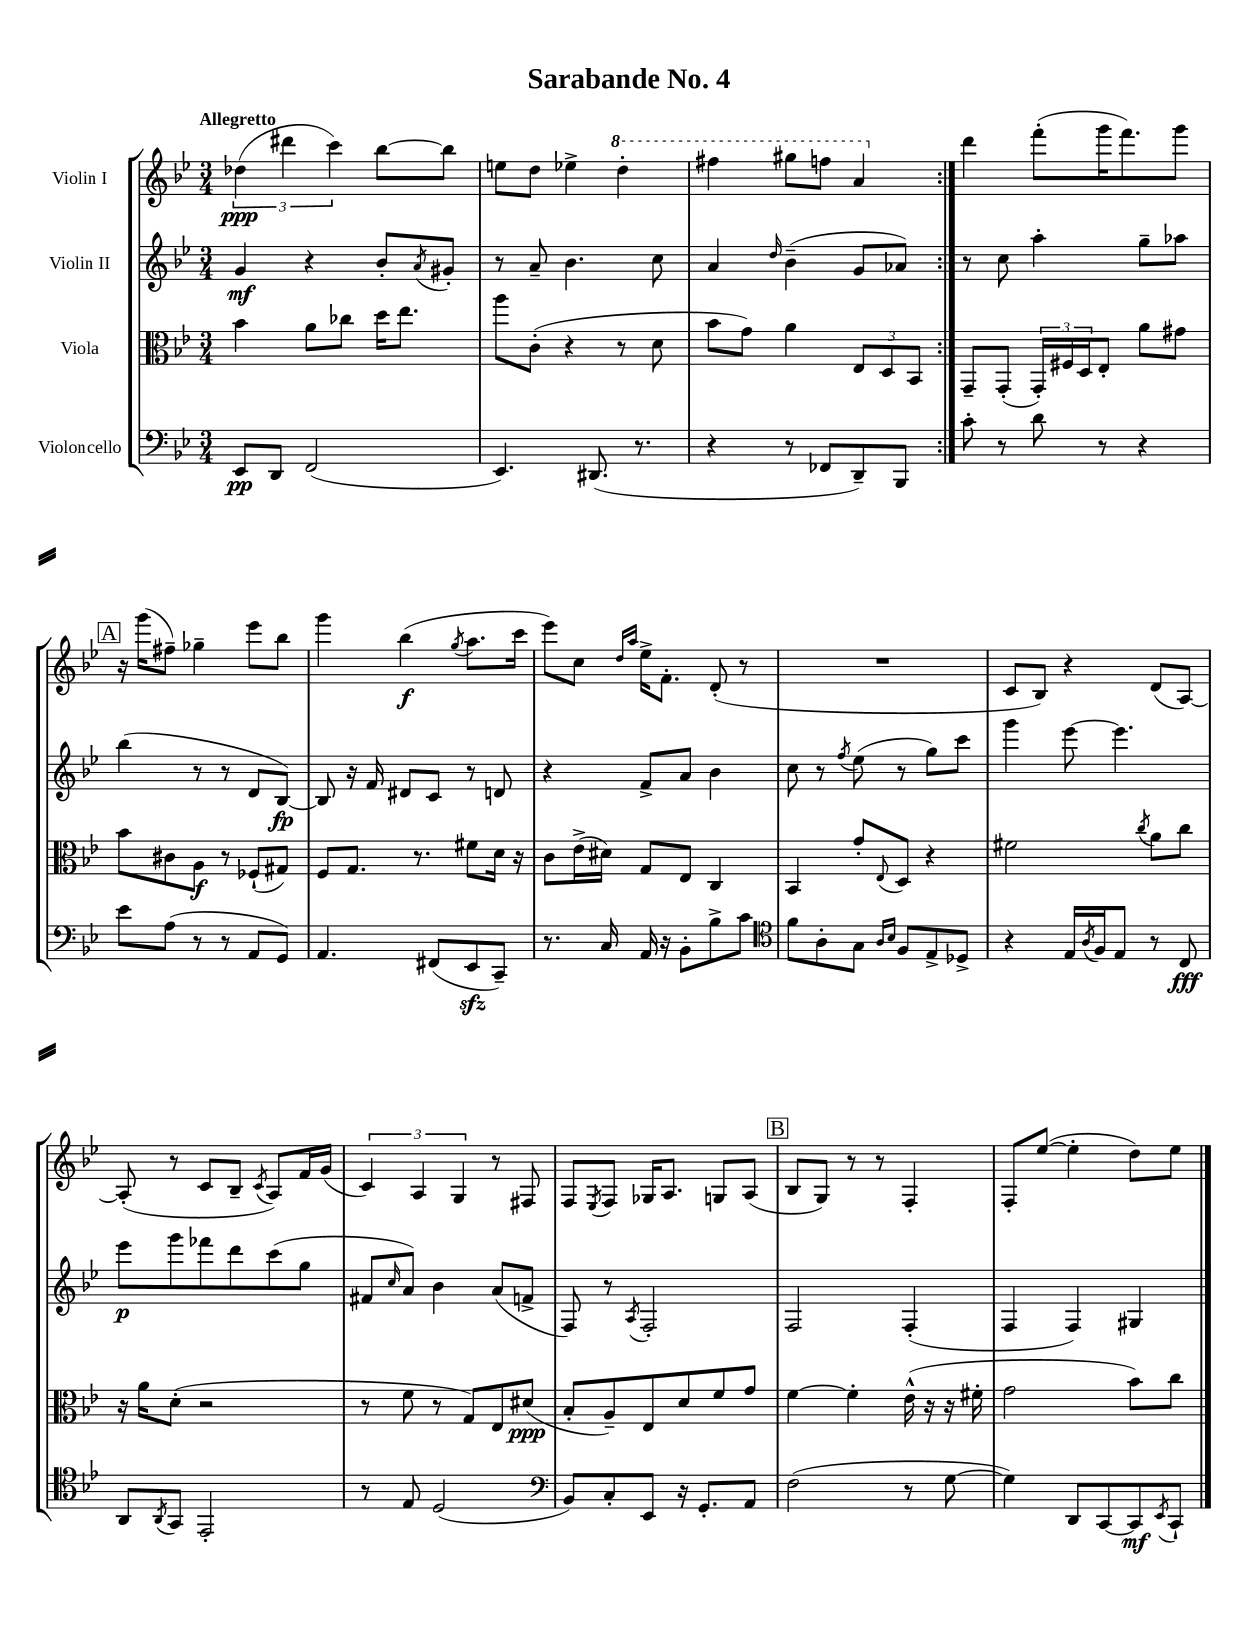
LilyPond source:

\header { title = "Sarabande No. 4" }
<<
\new StaffGroup <<
\new Staff = "s0" \with { instrumentName = "Violin I" } {
    \clef treble \key bes \major \numericTimeSignature \time 3/4 \tempo "Allegretto"
    \repeat volta 2 { \tuplet 3/2 { des''4\ppp( dis'''4 c'''4) } bes''8~ bes''8 |
    e''8 d''8 ees''4-> \ottava #1 d'''4-. |
    fis'''4 gis'''8 f'''8 a''4 \ottava #0 | }
    d'''4 f'''8-.( g'''16 f'''8.) g'''8 |
    \mark \markup { \box "A" } r16 g'''16( fis''8--) ges''4-- ees'''8 bes''8 |
    g'''4 bes''4\f( \acciaccatura { g''8 } a''8. c'''16 |
    ees'''8) c''8 \grace { d''16 a''16 } ees''16-> f'8.-. d'8-.( r8 |
    R2. |
    c'8 bes8) r4 d'8( a8~) |
    a8-.( r8 c'8 bes8-- \acciaccatura { c'8 } a8) f'16 g'16( |
    \tuplet 3/2 { c'4) a4 g4 } r8 fis8 |
    f8 \acciaccatura { ees8 } f8 ges16 a8. g8 a8( |
    \mark \markup { \box "B" } bes8 g8) r8 r8 f4-. |
    f8-. ees''8~( ees''4-. d''8) ees''8 \bar "|." |
}
\new Staff = "s1" \with { instrumentName = "Violin II" } {
    \clef treble \key bes \major \numericTimeSignature \time 3/4
    \repeat volta 2 { g'4\mf r4 bes'8-. \acciaccatura { a'8 } gis'8-. |
    r8 a'8-- bes'4. c''8 |
    a'4 \grace { d''16 } bes'4--( g'8 aes'8) | }
    r8 c''8 a''4-. g''8-- aes''8 |
    \mark \markup { \box "A" } bes''4( r8 r8 d'8 bes8~\fp) |
    bes8 r16 f'16 dis'8 c'8 r8 d'8 |
    r4 f'8-> a'8 bes'4 |
    c''8 r8 \acciaccatura { f''8 } ees''8( r8 g''8) c'''8 |
    g'''4 ees'''8~ ees'''4. |
    ees'''8\p g'''8 fes'''8 d'''8 c'''8( g''8 |
    fis'8 \grace { c''16 } a'8) bes'4 a'8( f'8-> |
    f8) r8 \acciaccatura { a8 } f2-. |
    \mark \markup { \box "B" } f2 f4-.( |
    f4 f4) gis4 \bar "|." |
}
\new Staff = "s2" \with { instrumentName = "Viola" } {
    \clef alto \key bes \major \numericTimeSignature \time 3/4
    \repeat volta 2 { bes'4 a'8 ces''8 d''16 ees''8. |
    a''8 c'8-.( r4 r8 d'8 |
    bes'8 g'8) a'4 \tuplet 3/2 { ees8 d8 bes,8 } | }
    g,8-- g,8-.( \tuplet 3/2 { g,16-.) fis16 d16 } ees8-. a'8 gis'8 |
    \mark \markup { \box "A" } bes'8 cis'8 a8\f r8 fes8-!( gis8) |
    f8 g8. r8. fis'8 d'16 r16 |
    c'8 ees'16->( dis'16) g8 ees8 c4 |
    bes,4 g'8-. \appoggiatura { ees8 } d8 r4 |
    fis'2 \acciaccatura { c''8 } a'8 c''8 |
    r16 a'16 d'8-.( r2 |
    r8 f'8 r8 g8) ees8 dis'8\ppp( |
    bes8-. a8--) ees8 d'8 f'8 g'8 |
    \mark \markup { \box "B" } f'4~ f'4-. ees'16-^( r16 r16 fis'16-. |
    g'2 bes'8) c''8 \bar "|." |
}
\new Staff = "s3" \with { instrumentName = "Violoncello" } {
    \clef bass \key bes \major \numericTimeSignature \time 3/4
    \repeat volta 2 { ees,8\pp d,8 f,2( |
    ees,4.) dis,8.( r8. |
    r4 r8 fes,8 d,8--) bes,,8 | }
    c'8-. r8 d'8 r8 r4 |
    \mark \markup { \box "A" } ees'8 a8( r8 r8 a,8 g,8) |
    a,4. fis,8( ees,8\sfz c,8--) |
    r8. c16 a,16 r16 bes,8-. bes8-> c'8 |
    \clef tenor f'8 a8-. g8 \grace { a16 bes16 } f8 ees8-> des8-> |
    r4 ees16 \acciaccatura { a8 } f16 ees8 r8 c8\fff |
    a,8 \acciaccatura { a,8 } g,8 ees,2-. |
    r8 ees8 d2( |
    \clef bass bes,8) c8-. ees,8 r16 g,8.-. a,8 |
    \mark \markup { \box "B" } f2( r8 g8~ |
    g4) d,8 c,8~ c,8\mf \acciaccatura { ees,8 } c,8-! \bar "|." |
}
>>
>>
\layout { \context { \Score \remove "Bar_number_engraver" } }
